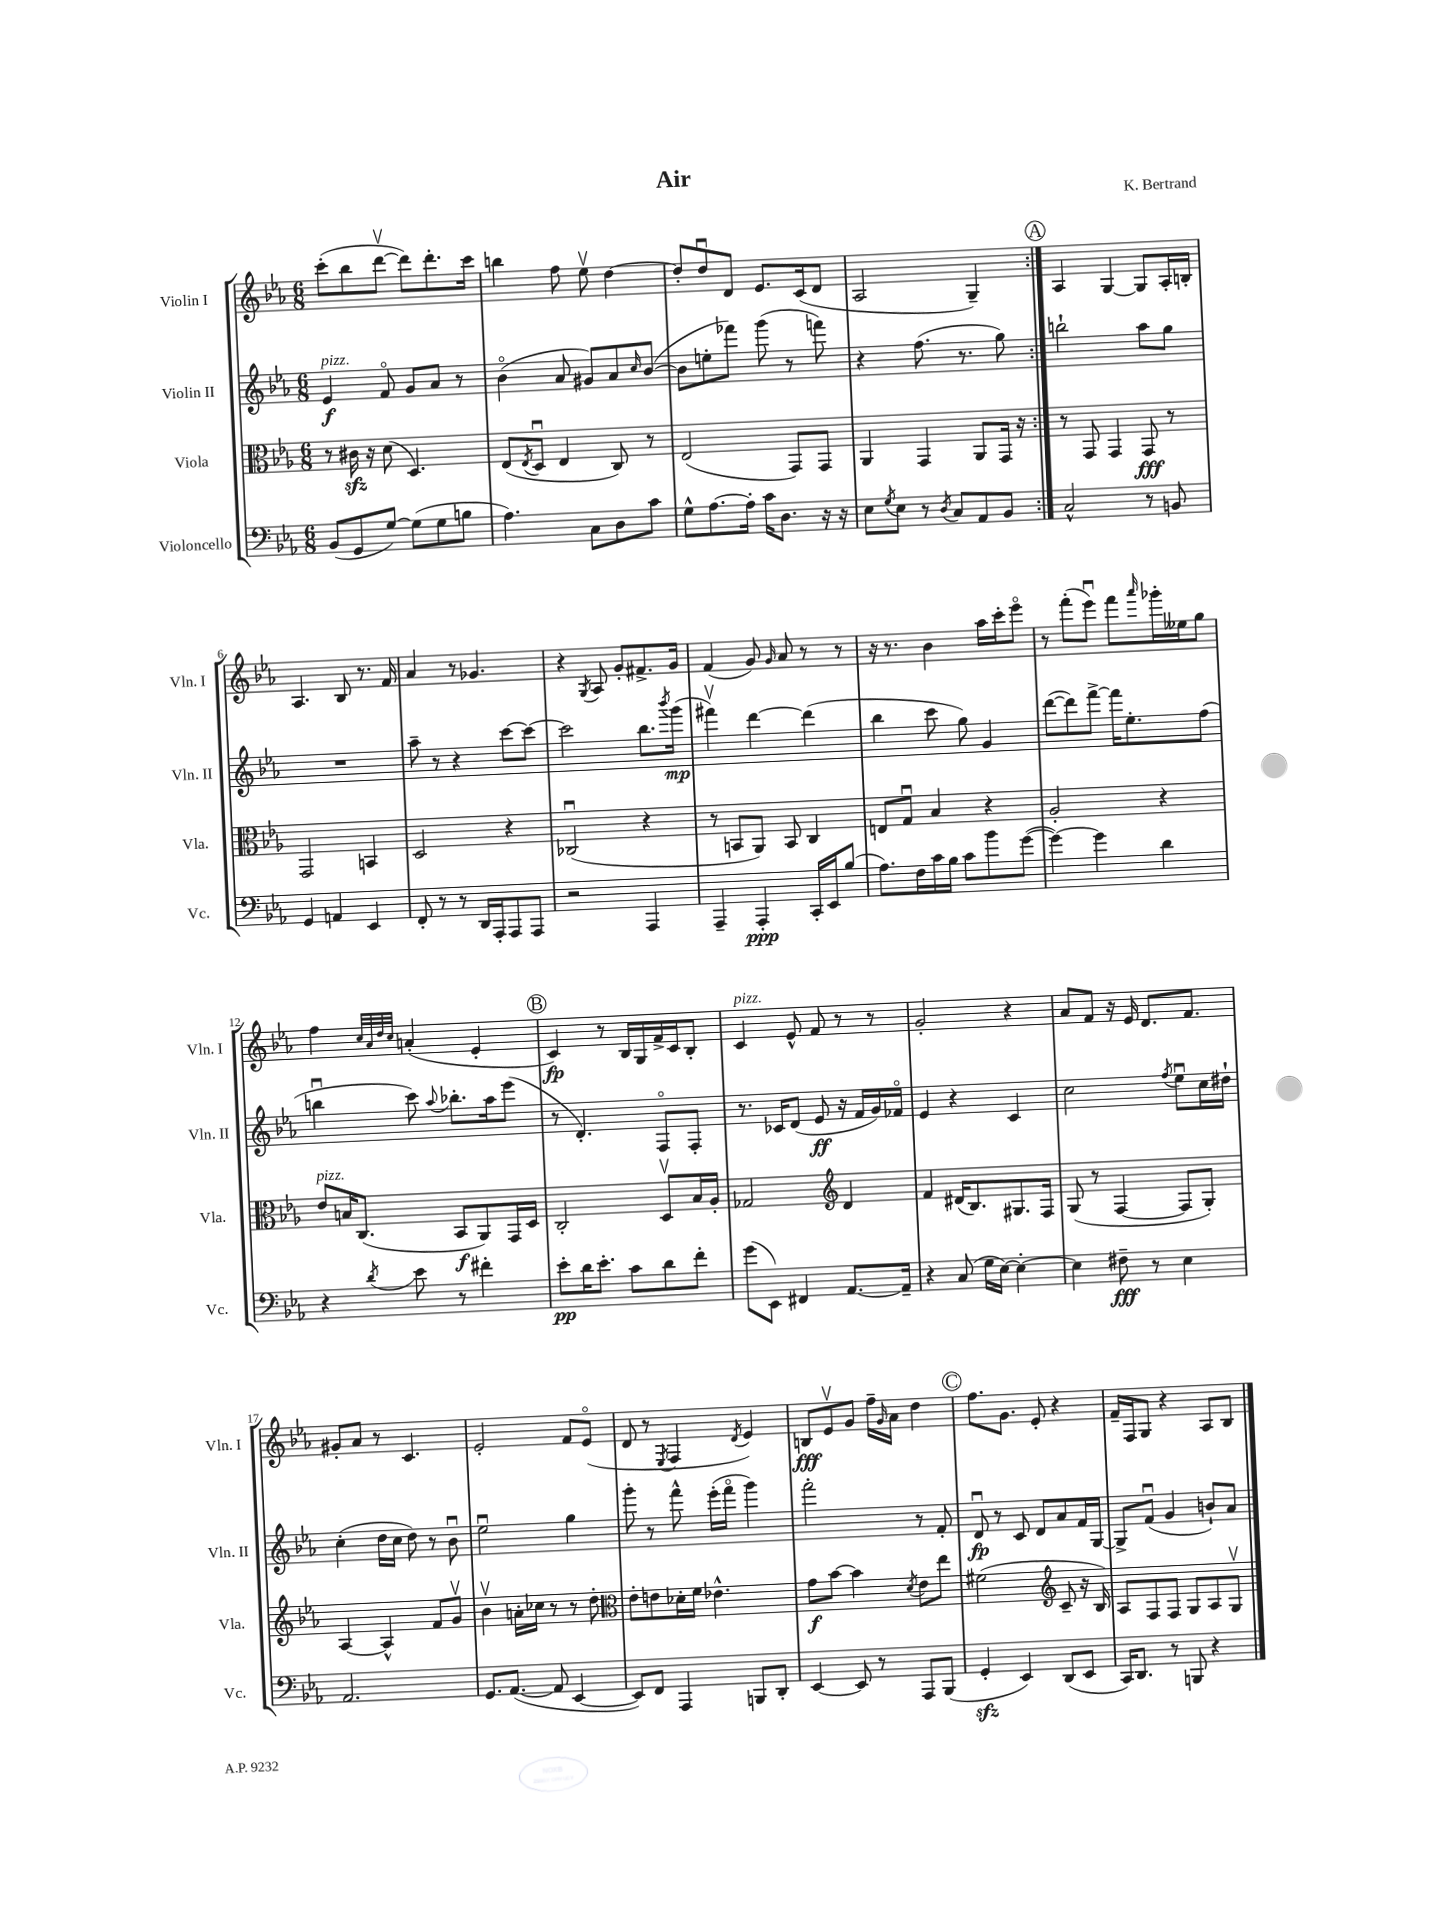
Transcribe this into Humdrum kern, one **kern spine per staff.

**kern	**dynam	**kern	**dynam	**kern	**dynam	**kern	**dynam
*part4	*part4	*part3	*part3	*part2	*part2	*part1	*part1
*staff4	*staff4	*staff3	*staff3	*staff2	*staff2	*staff1	*staff1
*I"Violoncello	*	*I"Viola	*	*I"Violin II	*	*I"Violin I	*
*I'Vc.	*	*I'Vla.	*	*I'Vln. II	*	*I'Vln. I	*
*clefF4	*	*clefC3	*	*clefG2	*	*clefG2	*
*k[b-e-a-]	*	*k[b-e-a-]	*	*k[b-e-a-]	*	*k[b-e-a-]	*
*M6/8	*	*M6/8	*	*M6/8	*	*M6/8	*
=1	=1	=1	=1	=1	=1	=1	=1
!	!	!	!	!LO:TX:a:i:t=pizz.	!	!	!
(8BB-/L	.	8r	.	4e-/	f	(8ccc'\L	.
8GG/	.	16c#Xzz\	.	.	.	8bb-\	.
.	.	16r	.	.	.	.	.
[8G/J)	.	(8d\	.	8f/	.	[8dddv\J	.
(8G\L]	.	4.D/)	.	8g/L	.	8ddd\L])	.
8G\	.	.	.	8a-/J	.	8.ddd'\	.
8Bn\J	.	.	.	8r	.	.	.
.	.	.	.	.	.	16ccc\Jk	.
=2	=2	=2	=2	=2	=2	=2	=2
4.A-\)	.	(8E-/L	.	(4b-\	.	4bbn\	.
.	.	8qE-/	.	.	.	.	.
.	.	8Du/J	.	.	.	.	.
.	.	4E-/	.	8a-/	.	8ff\	.
8C\L	.	.	.	8g#X/L)	.	8ee-v\	.
8D\	.	8C/)	.	8a-/	.	[4dd\	.
.	.	.	.	16qqcc/	.	.	.
8c\J	.	8r	.	([8b-/J	.	.	.
=3	=3	=3	=3	=3	=3	=3	=3
8G^^\L	.	(2E-/	.	8b-\L]	.	8dd'/L]	.
[8.A-\	.	.	.	8een'\	.	8ddu/	.
.	.	.	.	8fff-X\J)	.	8d/J	.
16A-'\Jk]	.	.	.	.	.	.	.
16c\KL	.	.	.	(8ggg\	.	8.e-/L	.
8.D\J	.	.	.	.	.	.	.
.	.	8GG/L)	.	8r	.	.	.
.	.	.	.	.	.	(16c/k	.
16r	.	8GG/J	.	8fffn\)	.	8d/J	.
16r	.	.	.	.	.	.	.
=4	=4	=4	=4	=4	=4	=4	=4
8E-\L	.	4AA-/	.	4r	.	2A-/	.
8qG/	.	.	.	.	.	.	.
8E-\J	.	.	.	.	.	.	.
8r	.	4GG/	.	(8.ff\	.	.	.
8qD/	.	.	.	.	.	.	.
8C/L	.	.	.	.	.	.	.
.	.	.	.	8.r	.	.	.
8AA-/	.	8AA-/L	.	.	.	4G~/)	.
8BB-/J	.	16GG/Jk	.	8gg\)	.	.	.
.	.	16r	.	.	.	.	.
!!LO:REH:place=s1:t=A
=5:|!	=5:|!	=5:|!	=5:|!	=5:|!	=5:|!	=5:|!	=5:|!
2C^^/	.	8r	.	2bbn`\	.	4A-/	.
.	.	8GG/	.	.	.	.	.
.	.	4GG/	.	.	.	[4G/	.
8r	.	8GG/	fff	8aa-\L	.	8G/L]	.
8BBn/	.	8r	.	8gg\J	.	16A-'/L	.
.	.	.	.	.	.	16Bn'/JJ	.
!!LO:LB:g=z
=6	=6	=6	=6	=6	=6	=6	=6
4GG/	.	2GG/	.	2.r	.	4.A-/	.
4AAn/	.	.	.	.	.	.	.
.	.	.	.	.	.	8B-/	.
4EE-/	.	4BBn/	.	.	.	8.r	.
.	.	.	.	.	.	16f/	.
=7	=7	=7	=7	=7	=7	=7	=7
8FF'/	.	2D/	.	8aa-~\	.	4a-/	.
8r	.	.	.	8r	.	.	.
8r	.	.	.	4r	.	8r	.
16DD/LL	.	.	.	.	.	4.g-X/	.
16AAA-'/J	.	.	.	.	.	.	.
8AAA-/	.	4r	.	[8ccc\L	.	.	.
8AAA-/J	.	.	.	8ccc\J_	.	.	.
=8	=8	=8	=8	=8	=8	=8	=8
2r	.	(2C-Xu/	.	2ccc\]	.	4r	.
.	.	.	.	.	.	8qG/	.
.	.	.	.	.	.	8A-/	.
.	.	.	.	.	.	8g'/L	.
4AAA-/	.	4r	.	8.bb-\L	.	8.f#X^/	.
.	.	.	.	8qbbb-/	.	.	.
.	.	.	.	(16ggg\Jk	mp	16g/Jk	.
=9	=9	=9	=9	=9	=9	=9	=9
4AAA-~/	.	8r	.	4fff#Xv\)	.	(4f/	.
.	.	8BBn/L	.	.	.	.	.
4AAA-'/	ppp	8AA-/J)	.	[4ddd\	.	8g/)	.
.	.	.	.	.	.	16qqg/	.
.	.	8BB/	.	.	.	8a-/	.
16CC'/LL	.	4C/	.	(4ddd\]	.	8r	.
16EE-/J	.	.	.	.	.	.	.
(8B-/J	.	.	.	.	.	8r	.
=10	=10	=10	=10	=10	=10	=10	=10
8.A-\L)	.	8En/L	.	4bb-\	.	16r	.
.	.	.	.	.	.	8.r	.
.	.	8Gu/J	.	.	.	.	.
16F\L	.	.	.	.	.	.	.
16c\	.	4B-/	.	8ccc\	.	4b-\	.
16B-\JJ	.	.	.	.	.	.	.
8c\L	.	.	.	8gg\)	.	.	.
8b-\	.	4r	.	4g/	.	16aa-\LL	.
.	.	.	.	.	.	16ccc'\J	.
([8g\J	.	.	.	.	.	8eee-\J	.
=11	=11	=11	=11	=11	=11	=11	=11
4g\_)	.	2A-'/	.	([8ddd\L	.	8r	.
.	.	.	.	8ddd\])	.	(8fff'\L	.
4g\]	.	.	.	[8fff^\J	.	8eee-u\J)	.
.	.	.	.	16fff\KL]	.	8fff\L	.
.	.	.	.	8.ee-'\	.	.	.
.	.	.	.	.	.	16qqaaa-/	.
4d\	.	4r	.	.	.	16ggg-X'\L	.
.	.	.	.	.	.	16ee--X\J	.
.	.	.	.	(8ff\J	.	8gg\J	.
!!LO:LB:g=z
=12	=12	=12	=12	=12	=12	=12	=12
!	!	!LO:TX:a:i:t=pizz.	!	!	!	!	!
4r	.	8e-/L	.	4bbnu\	.	4ff\	.
.	.	16Bn/K	.	.	.	.	.
.	.	(8.C/J	.	.	.	.	.
.	.	.	.	.	.	32qqcc/LLL	.
.	.	.	.	.	.	32qqa-/	.
.	.	.	.	.	.	32qqdd/	.
8qd/	.	.	.	.	.	32qqcc/JJJ	.
8e-\	.	.	.	8ccc\)	.	(4an'/	.
.	.	.	.	8qqaa-/	.	.	.
8r	.	8BB-/L	f	8.bb-X'\L	.	.	.
4f#X'\	.	8AA-/)	.	.	.	4e-'/	.
.	.	.	.	16aa-\k	.	.	.
.	.	16GG/L	.	(8eee-\J	.	.	.
.	.	16D/JJ	.	.	.	.	.
!!LO:REH:place=s1:t=B
=13	=13	=13	=13	=13	=13	=13	=13
8e-'\L	pp	2C'/	.	8r	.	4c/)	fp
16d\K	.	.	.	4.d'/)	.	.	.
8.e-'\J	.	.	.	.	.	.	.
.	.	.	.	.	.	8r	.
8c\L	.	.	.	.	.	16B-/LL	.
.	.	.	.	.	.	16G/	.
8d\	.	8Dv/L	.	8F/L	.	16f^/	.
.	.	.	.	.	.	16c/J	.
8f'\J	.	16B-/L	.	8F'/J	.	8B-'/J	.
.	.	16A-'/JJ	.	.	.	.	.
=14	=14	=14	=14	=14	=14	=14	=14
!	!	!	!	!	!	!LO:TX:a:i:t=pizz.	!
(8g\L	.	2G-X/	.	8.r	.	4c/	.
8EE-\J)	.	.	.	.	.	.	.
.	.	.	.	16c-X/KL	.	.	.
4FF#X/	.	.	.	(8d/J	.	8e-^^/	.
.	.	.	.	8e-/	ff	8f/	.
*	*	*clefG2	*	*	*	*	*
[8.AA-/L	.	4d/	.	16r	.	8r	.
.	.	.	.	16f/LL	.	.	.
.	.	.	.	16g/)	.	8r	.
16AA-~/Jk]	.	.	.	16f-X/JJ	.	.	.
=15	=15	=15	=15	=15	=15	=15	=15
4r	.	4f/	.	4e-/	.	2g'/	.
(8C/	.	(16d#X/KL	.	4r	.	.	.
.	.	8.B-/)	.	.	.	.	.
16G\LL	.	.	.	.	.	.	.
[16E-\JJ)	.	.	.	.	.	.	.
4E-'\_	.	8.G#X/	.	4c/	.	4r	.
.	.	16F/Jk	.	.	.	.	.
=16	=16	=16	=16	=16	=16	=16	=16
4E-\]	.	(8G/	.	2cc\	.	8a-/L	.
.	.	8r	.	.	.	8f/J	.
8F#X~\	fff	[4F/	.	.	.	16r	.
.	.	.	.	.	.	16e-/	.
8r	.	.	.	.	.	8.d/L	.
.	.	.	.	8qff/	.	.	.
4E-\	.	8F/L]	.	8ee-u\L	.	.	.
.	.	.	.	.	.	8.f/J	.
.	.	8G'/J)	.	16cc\L	.	.	.
.	.	.	.	16dd#X`\JJ	.	.	.
!!LO:LB:g=z
=17	=17	=17	=17	=17	=17	=17	=17
2.AA-/	.	[4A-/	.	(4cc'\	.	8g#X'/L	.
.	.	.	.	.	.	8a-/J	.
.	.	4A-^^/]	.	16dd\LL	.	8r	.
.	.	.	.	16cc\JJ	.	.	.
.	.	.	.	8dd\)	.	4.c/	.
.	.	8f/L	.	8r	.	.	.
.	.	8gv/J	.	8b-u\	.	.	.
=18	=18	=18	=18	=18	=18	=18	=18
8.GG/L	.	4b-v\	.	2ee-u\	.	2e-'/	.
([8.AA-/J	.	.	.	.	.	.	.
.	.	16an'\LL	.	.	.	.	.
.	.	16cc-X\JJ	.	.	.	.	.
8AA-/]	.	8r	.	.	.	.	.
[4EE-/	.	8r	.	4gg\	.	8f/L	.
.	.	8dd'\	.	.	.	(8e-/J	.
=19	=19	=19	=19	=19	=19	=19	=19
*	*	*clefC3	*	*	*	*	*
8EE-/L])	.	8e-'\L	.	8ggg'\	.	8d/	.
8FF/J	.	8en\	.	8r	.	8r	.
.	.	.	.	.	.	8qE-/	.
4AAA-/	.	16d-X'\L	.	8fff^^\	.	4F/	.
.	.	16f\JJ	.	.	.	.	.
.	.	4.e-X^^\	.	(16eee-'\LL	.	.	.
.	.	.	.	16fff\JJ	.	.	.
.	.	.	.	.	.	8qd/	.
8BBBn/L	.	.	.	4ggg\)	.	4e-/)	.
8DD'/J	.	.	.	.	.	.	.
=20	=20	=20	=20	=20	=20	=20	=20
[4EE-/	.	8g\L	f	2fff'\	.	8Bn/L	fff
.	.	[8b-\J	.	.	.	8e-v/	.
8EE-/]	.	4b-\]	.	.	.	8g/J	.
8r	.	.	.	.	.	16ff~\LL	.
.	.	.	.	.	.	16qqg/	.
.	.	.	.	.	.	16a-\JJ	.
.	.	8qd/	.	.	.	.	.
8AAA-/L	.	8e-\L	.	8r	.	4dd\	.
(8BBB-/J	.	8ee-\J	.	8f'/	.	.	.
!!LO:REH:place=s1:t=C
=21	=21	=21	=21	=21	=21	=21	=21
4GGzz'/	.	(2f#X\	.	8du/	fp	8.ff\L	.
.	.	.	.	8r	.	.	.
.	.	.	.	.	.	8.g\J	.
4EE-/)	.	.	.	8c/	.	.	.
.	.	.	.	8d/L	.	8e-'/	.
*	*	*clefG2	*	*	*	*	*
(8DD/L	.	8c~/	.	8a-/	.	4r	.
8EE-/J	.	16r	.	16f/L	.	.	.
.	.	16B-/)	.	[16G/JJ	.	.	.
=22	=22	=22	=22	=22	=22	=22	=22
16CC/KL)	.	8A-/L	.	8G^/L]	.	16f~/LL	.
8.DD/J	.	.	.	.	.	16F/J	.
.	.	8F/	.	(8fu/J	.	8G/J	.
8r	.	8F/J	.	4g/	.	4r	.
8BBBn/	.	8G/L	.	.	.	.	.
4r	.	8A-/	.	8bn`/L)	.	8A-/L	.
.	.	8Gv/J	.	8a-/J	.	8B-/J	.
==	==	==	==	==	==	==	==
*-	*-	*-	*-	*-	*-	*-	*-
